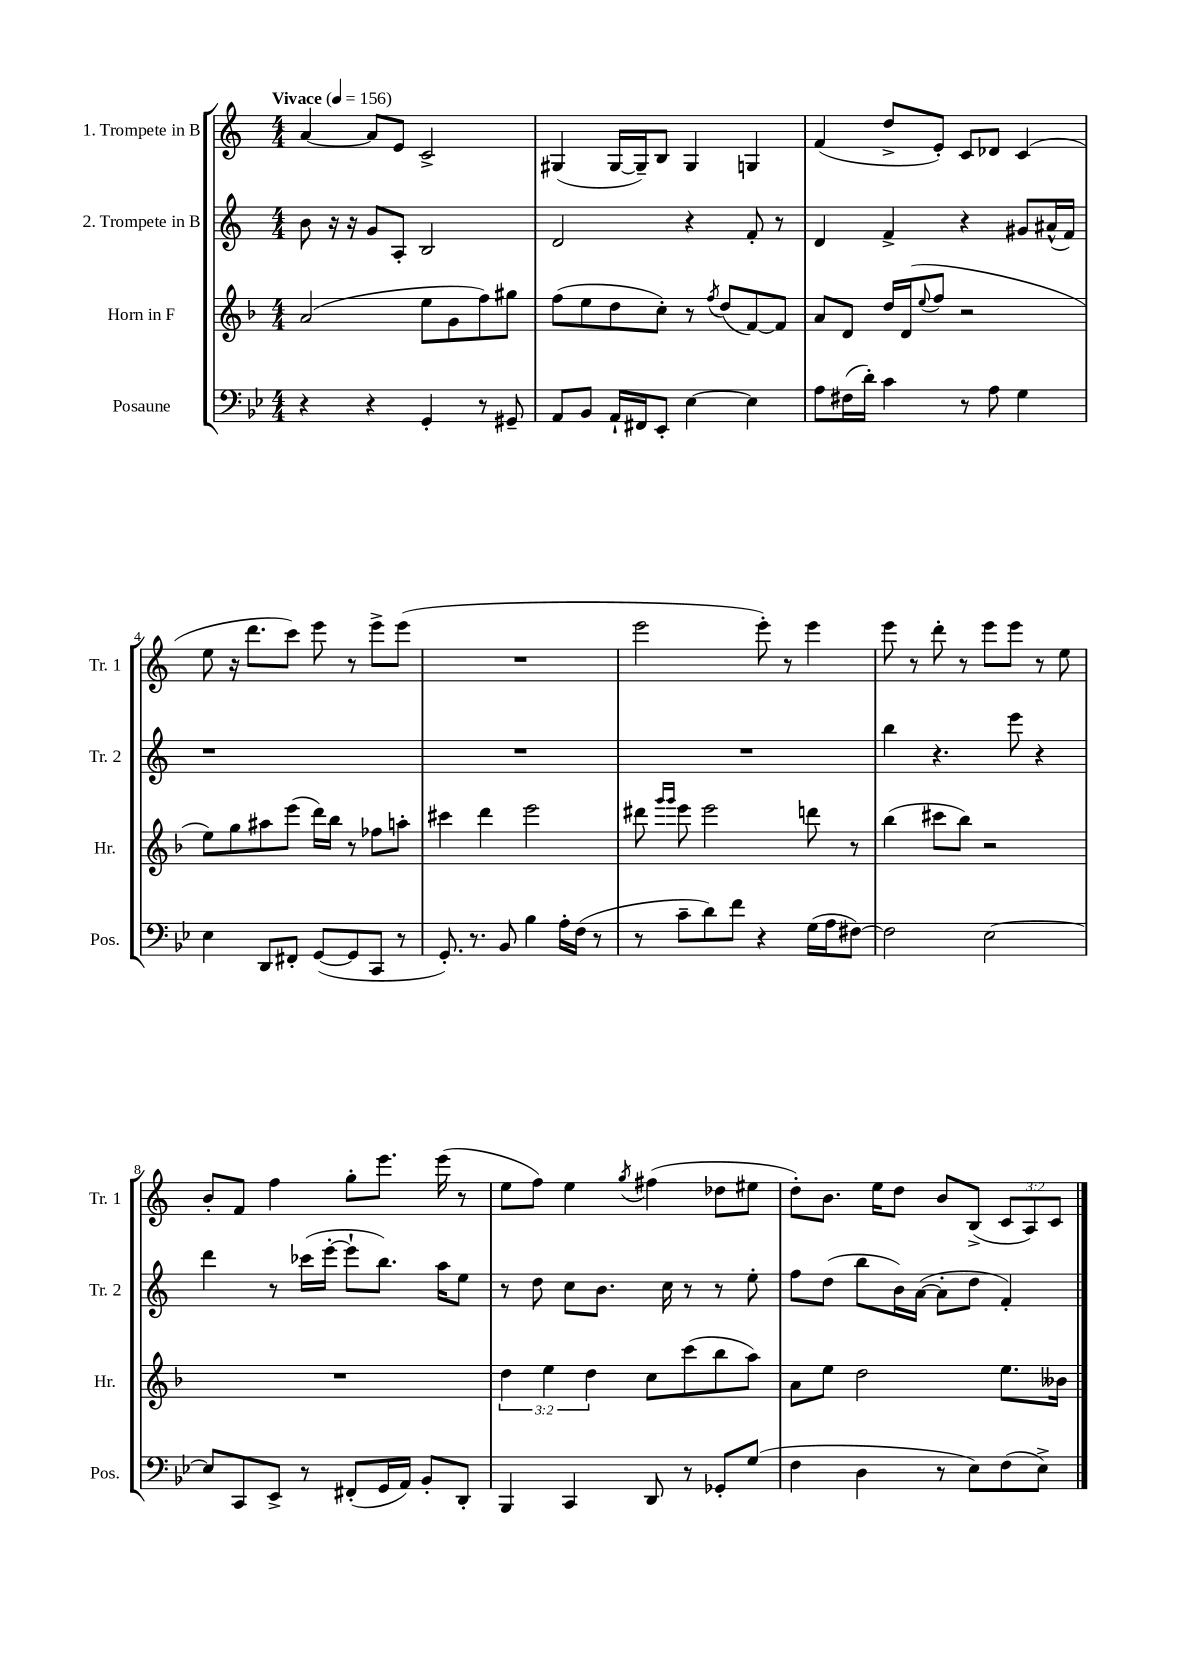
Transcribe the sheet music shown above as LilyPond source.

<<
\new StaffGroup <<
\new Staff = "s0" \with { instrumentName = "1. Trompete in B" shortInstrumentName = "Tr. 1" } {
    \clef treble \key c \major \numericTimeSignature \time 4/4 \override Staff.TupletNumber.text = #tuplet-number::calc-fraction-text \tempo "Vivace" 4 = 156
    a'4~ a'8 e'8 c'2-> |
    gis4( gis16~ gis16--) b8 gis4 g4 |
    f'4( d''8-> e'8-.) c'8 des'8 c'4( |
    e''8 r16 d'''8. c'''8) e'''8 r8 e'''8-> e'''8( |
    R1 |
    e'''2 e'''8-.) r8 e'''4 |
    e'''8 r8 d'''8-. r8 e'''8 e'''8 r8 e''8 |
    b'8-. f'8 f''4 g''8-. e'''8. e'''16( r8 |
    e''8 f''8) e''4 \acciaccatura { g''8 } fis''4( des''8 eis''8 |
    d''8-.) b'8. e''16 d''8 b'8 b8->( \tuplet 3/2 { c'8 a8) c'8 } \bar "|." |
}
\new Staff = "s1" \with { instrumentName = "2. Trompete in B" shortInstrumentName = "Tr. 2" } {
    \clef treble \key c \major \numericTimeSignature \time 4/4
    b'8 r16 r16 g'8 a8-. b2 |
    d'2 r4 f'8-. r8 |
    d'4 f'4-> r4 gis'8 ais'16-^( f'16) |
    r1 |
    R1 |
    R1 |
    b''4 r4. e'''8 r4 |
    d'''4 r8 ces'''16( e'''16~-. e'''8-! b''8.) a''16 e''8 |
    r8 d''8 c''8 b'8. c''16 r8 r8 e''8-. |
    f''8 d''8( b''8 b'16) a'16~( a'8-. d''8 f'4-.) \bar "|." |
}
\new Staff = "s2" \with { instrumentName = "Horn in F" shortInstrumentName = "Hr." } {
    \clef treble \key f \major \numericTimeSignature \time 4/4 \override Staff.TupletNumber.text = #tuplet-number::calc-fraction-text
    a'2( e''8 g'8 f''8) gis''8 |
    f''8( e''8 d''8 c''8-.) r8 \acciaccatura { f''8 } d''8( f'8~) f'8 |
    a'8 d'8 d''16 d'16( \appoggiatura { e''8 } f''8 r2 |
    e''8) g''8 ais''8 e'''8( d'''16) bes''16 r8 fes''8 a''8-. |
    cis'''4 d'''4 e'''2 |
    dis'''8 \grace { g'''16 g'''16 } e'''8 e'''2 d'''8 r8 |
    bes''4( cis'''8 bes''8) r2 |
    R1 |
    \tuplet 3/2 { d''4 e''4 d''4 } c''8 c'''8( bes''8 a''8) |
    a'8 e''8 d''2 e''8. beses'16 \bar "|." |
}
\new Staff = "s3" \with { instrumentName = "Posaune" shortInstrumentName = "Pos." } {
    \clef bass \key bes \major \numericTimeSignature \time 4/4
    r4 r4 g,4-. r8 gis,8-- |
    a,8 bes,8 a,16-! fis,16 ees,8-. ees4~ ees4 |
    a8 fis16( d'16-.) c'4 r8 a8 g4 |
    ees4 d,8 fis,8-. g,8~( g,8 c,8 r8 |
    g,8.-.) r8. bes,8 bes4 a16-. f16( r8 |
    r8 c'8-- d'8) f'8 r4 g16( a16 fis8~) |
    fis2 ees2~ |
    ees8 c,8 ees,8-> r8 fis,8-.( g,16 a,16) bes,8-. d,8-. |
    bes,,4 c,4 d,8 r8 ges,8-. g8( |
    f4 d4 r8 ees8) f8( ees8->) \bar "|." |
}
>>
>>
